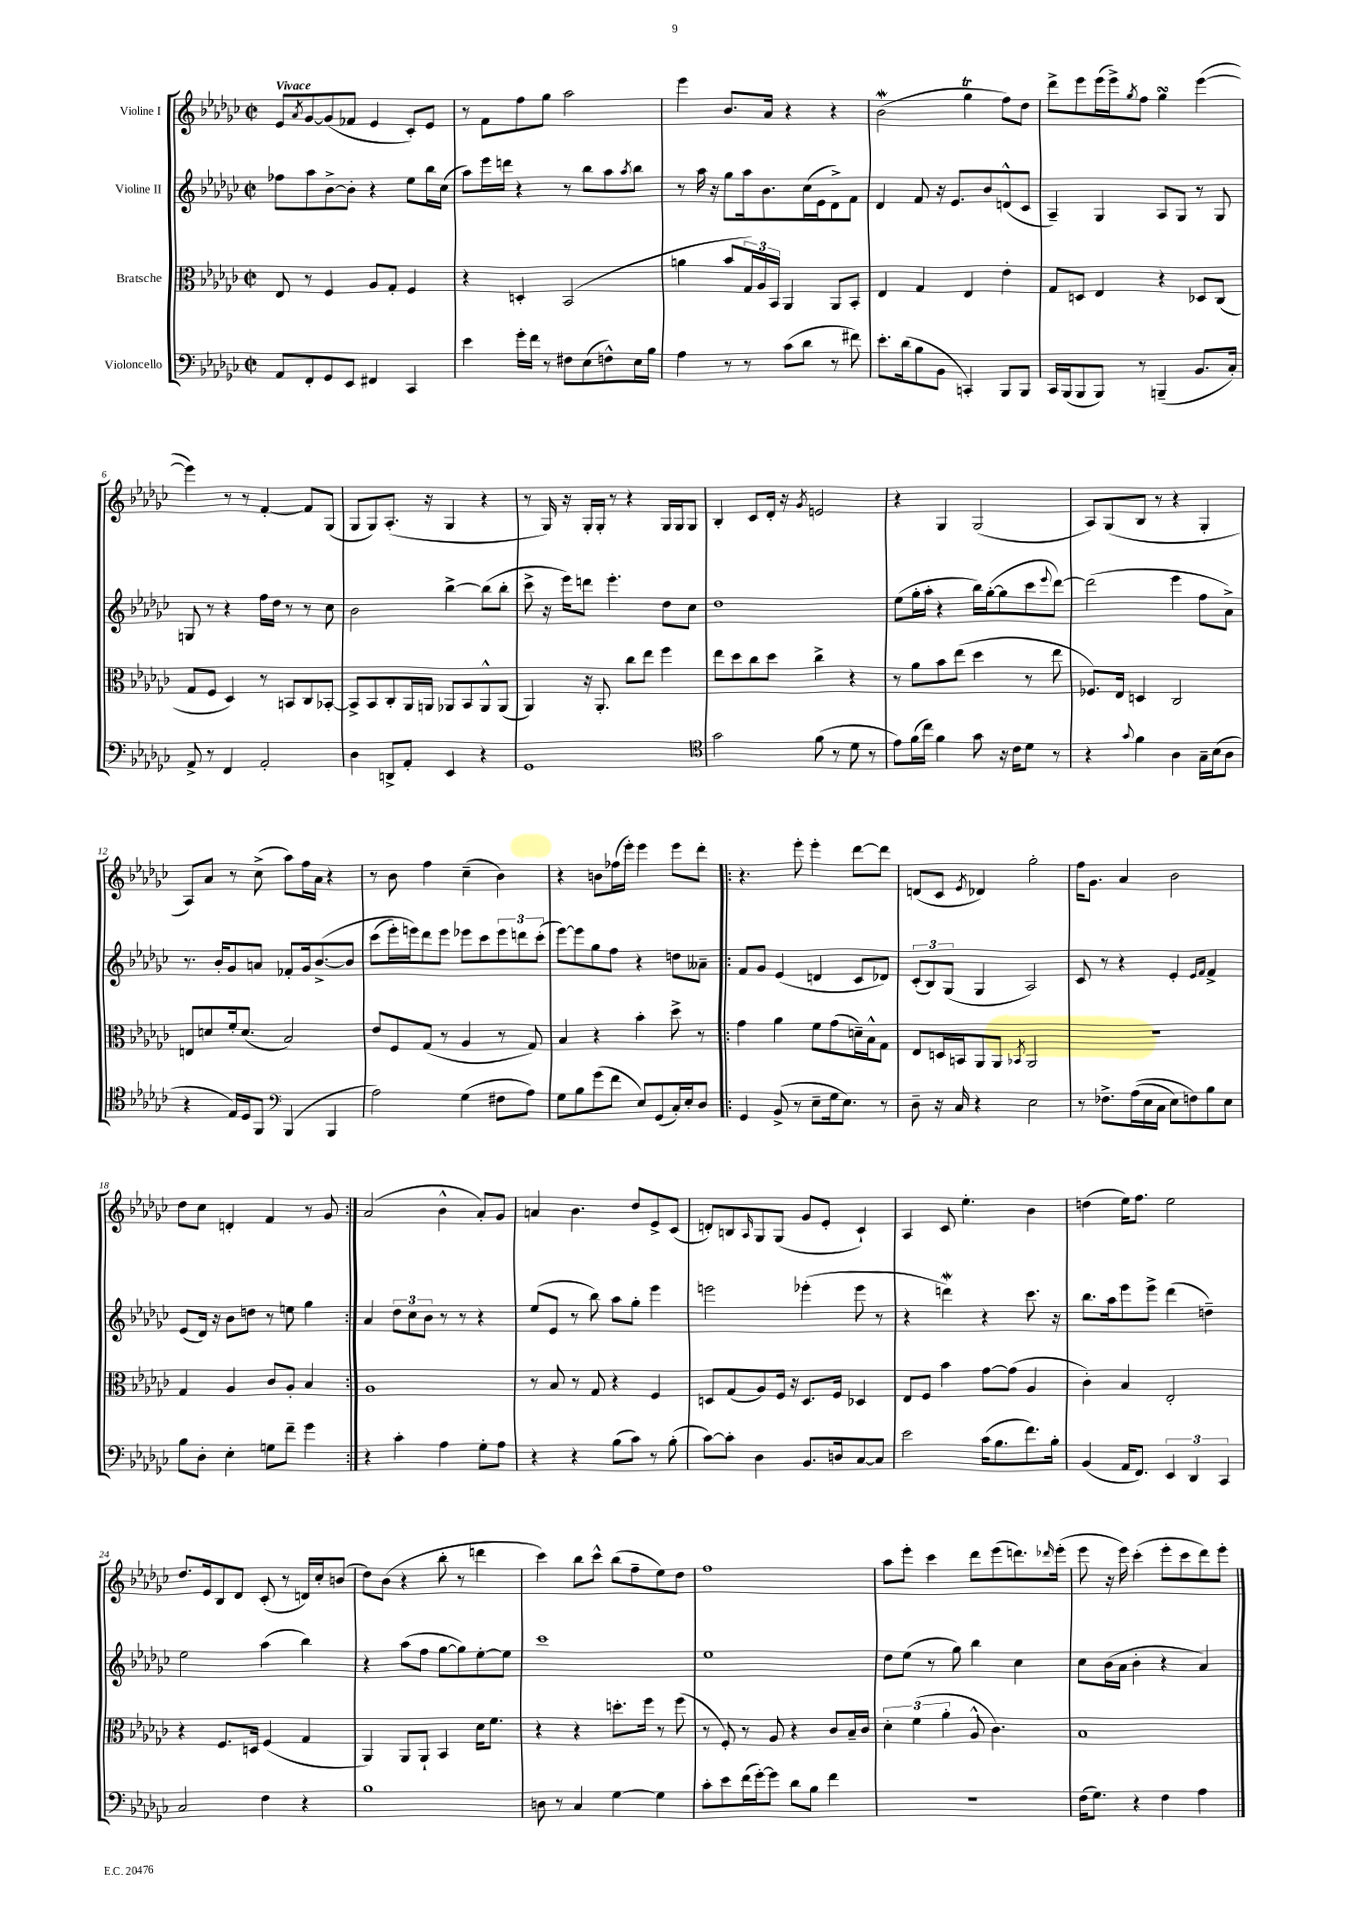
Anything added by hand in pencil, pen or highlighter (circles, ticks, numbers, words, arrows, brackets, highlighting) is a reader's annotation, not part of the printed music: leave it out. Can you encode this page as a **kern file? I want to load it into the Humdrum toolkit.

**kern	**kern	**kern	**kern
*staff4	*staff3	*staff2	*staff1
*clefF4	*clefC3	*clefG2	*clefG2
*k[b-e-a-d-g-c-]	*k[b-e-a-d-g-c-]	*k[b-e-a-d-g-c-]	*k[b-e-a-d-g-c-]
*M2/2	*M2/2	*M2/2	*M2/2
*met(c|)	*met(c|)	*met(c|)	*met(c|)
8AA-	8E-	8ff-	8e-
.	.	.	8qa-
8FF'	8r	8aa-	[8g-
8GG-	4F	[8b-^	(8g-]
8EE-	.	8b-']	8f-
4FF#	8A-	4r	4e-
.	8G-'	.	.
4CC-	4F	8ee-	8c-')
.	.	16bb-	8e-
.	.	(16cc-	.
=	=	=	=
4e-	4r	8aa-)	8r
.	.	16eee-	8f
.	.	16ddd	.
16g-'	4D'	4r	8ff
16f	.	.	.
8r	.	.	8gg-
8F#	(2BB-	8r	2aa-
(8E-	.	8bb-	.
8F^^)	.	8aa-	.
.	.	8qaa-	.
16E-	.	8bb-	.
16B-	.	.	.
=	=	=	=
4A-	4a	8r	4eee-
.	.	16aa-	.
.	.	16r	.
8r	8b-	8gg-	8.b-
8r	24G-)	16aa-	.
.	24A-	.	.
.	.	8.b-	16a-
.	24BB-	.	.
(8c-	4AA-	.	4r
8d-	.	(16cc-	.
.	.	16e-	.
8r	8AA-	8d-^)	4r
8f#)	8BB-'	8f	.
=	=	=	=
8.e-'	4E-	4d-	(2b-
(16d-	.	.	.
8B-	4G-	8f	.
8BB-	.	16r	.
.	.	8.e-	.
4CC')	4E-	.	4gg-
.	.	8b-	.
8BBB-	4e-'	(8d^^	8ff)
8BBB-	.	8c-	8dd-
=	=	=	=
16CC-	8G-	4A-~)	8ddd-^
(16BBB-	.	.	.
8BBB-	8D	.	8eee-
8BBB-)	4E-	4G-	(16eee-
.	.	.	16eee-^)
.	.	.	8qgg-
8r	.	.	8ff
(4BBB~	4r	8A-	4gg-
.	.	8G-	.
8.BB-	8D-	8r	([4eee-
.	(8C-	8G-	.
16C-')	.	.	.
=	=	=	=
8AA-^	8G-	8G	4eee-])
8r	8F	8r	.
4FF	4D-)	4r	8r
.	.	.	8r
2AA-'	8r	16ff	[4f'
.	.	16dd-	.
.	8BB	8r	.
.	8C-	8r	8f]
.	[8BB-'	8cc-	(8G-
=	=	=	=
4D-	8BB-^]	2b-	8G-
.	8BB-	.	8G-)
8DD^	8C-'	.	(8.A-'
8AA-'	16AA-	.	.
.	16AA	.	16r
4EE-	8AA-	[4bb-^	4G-
.	8BB-	.	.
4r	8AA-^^	(8bb-]	4r
.	(8AA-	8bb-'	.
=	=	=	=
1GG-	4AA-)	8ccc-^	8r
.	.	16r	16G-)
.	.	16eee-)	16r
.	16r	8ddd	16G-'
.	8.AA-'	.	16G-'
.	.	4.eee-'	8r
.	8cc-	.	4r
.	8ee-	.	.
.	4ff	8dd-	16G-
.	.	.	16G-
.	.	8cc-	8G-
=	=	=	=
*clefC4	*	*	*
2g-	8ee-	1dd-	4B-'
.	8dd-	.	.
.	8cc-	.	8c-
.	8dd-	.	16d-'
.	.	.	16r
.	.	.	8qg-
(8f	4cc-^	.	2e
8r	.	.	.
8d-	4r	.	.
8r	.	.	.
=	=	=	=
8e-)	8r	(8ee-	4r
(16f	8a-	16gg-'	.
16cc-)	.	16aa-'	.
4f	8b-	4r	4G-
.	(8ee-	.	.
8g-	4dd-	16bb-)	(2G-
.	.	([16gg-'	.
16r	.	8gg-]	.
16c-	.	.	.
8d-	8r	8ccc-	.
.	.	8qqeee-	.
8r	8ee-	[8ddd-)	.
=	=	=	=
4r	8.F-)	(2ddd-]	8A-)
.	.	.	(8G-
.	16E-	.	.
8qqg-	.	.	.
4f	4D	.	8B-
.	.	.	8r
4A-	2C-	4eee-	4r
16G-~	.	8ff	4G-'
(16B-	.	.	.
8A-	.	8a-^)	.
=	=	=	=
4r	8E	8.r	8A-)
.	8d	.	8a-
.	.	16b-'	.
16E-)	16f'	8g-	8r
16D-	(8.d	.	.
8FF	.	8a	(8cc-^
*clefF4	*	*	*
(4BBB-	2B-)	8f-'	8aa-)
.	.	16g-	16ff
.	.	&([8.b-^	16a-
4BBB-	.	.	4r
.	.	8b-]	.
=	=	=	=
2A-)	8e-	(8ccc-	8r
.	8F	16eee-')	8b-
.	.	16eee&)	.
.	(8G-	8ddd-	4ff
.	8r	8eee	.
(4G-	4A-	8eee-	(4cc-~
.	.	8ccc-	.
8F#	8r	12eee-	4b-)
.	.	12ddd	.
8A-)	8G-)	.	.
.	.	(12ccc-'	.
=	=	=	=
8G-	4B-	[8eee-)	4r
8B-	.	8eee-]	.
(8g-	4r	8gg-	8b
8f	.	8ff	(16ff-
.	.	.	16eee-')
8E-)	4b-'	4r	4eee-
(8GG-	.	.	.
16C-')	8dd-^	8dd	8eee-
16E-'	.	.	.
8D-	8r	8a--~	8ddd-'
=!|:	=!|:	=!|:	=!|:
4GG-	4g-	8f	4.r
.	.	8g-	.
(8BB-^	4a-	(4e-	.
8r	.	.	8eee-'
8E-~	8f	4d	4eee-'
16G-	(8g-	.	.
8.E-)	.	.	.
.	16d~)	8c-	[8ddd-
.	16B-^^	.	.
8r	8G-	8d-)	8ddd-]
=	=	=	=
8D-~	8E-	(12c-'	(8d
.	.	12B-)	.
16r	16D	.	8c-
.	.	(12G-	.
16C-	16BB	.	.
.	.	.	8qe-
4r	8AA-	4G-	4d-)
.	8AA-	.	.
.	8qBB-	.	.
2E-	2AA-	2A-)	2gg-'
=	=	=	=
8r	1r	8c-	16ff
.	.	.	8.g-
8.F-^	.	8r	.
.	.	4r	4a-
&((16A-	.	.	.
16E-	.	.	.
16C-	.	.	.
8E-)	.	4e-'	2b-
8F&)	.	.	.
.	.	16qqe-	.
.	.	16qqf	.
8B-	.	4f^	.
8E-	.	.	.
=	=	=	=
8B-	4G-	(8e-	8dd-
8D-'	.	16d-)	8cc-
.	.	16r	.
4E-'	4A-	8b-	4d'
.	.	8dd	.
8G	8c-	8r	4f
8f~	8A-'	8ee	.
4g-	4B-	4gg-	8r
.	.	.	8g-
=:|!	=:|!	=:|!	=:|!
4r	1A-	4a-	(2a-
4c-'	.	12dd-	.
.	.	12cc-	.
.	.	12b-	.
4A-	.	8r	4b-^^
.	.	8r	.
8G-'	.	4r	8a-')
8A-	.	.	8g-
=	=	=	=
4r	8r	(8ee-	4a
.	8B-	8e-	.
4r	8r	8r	4.b-
.	8G-	8bb-)	.
(8B-	4r	8aa-	.
8c-)	.	8gg-'	8dd-
8r	4F	4eee-	8e-^
(8B-'	.	.	(8c-
=	=	=	=
[8c-)	8D	2eee	8d')
8c-']	(8G-	.	8B
.	.	.	16qqA-
4D-	8A-)	.	8G-
.	16F	.	(8G-
.	16r	.	.
8.BB-	8.D	(4eee-'	8g-
.	.	.	8e-'
16D	16F	.	.
[8C-	4D-	8eee-	4c-`)
8C-]	.	8r	.
=	=	=	=
2e-	8E-	4r	4A-
.	8F	.	.
.	4b-	4ddd)	8c-
.	.	.	4.ee-'
(16c-	[8g-	4r	.
8.B-	.	.	.
.	(8g-]	.	.
8.f)	4A-	8.ccc-	4b-
16B-'	.	16r	.
=	=	=	=
(4BB-	4c-')	8.bb-	(4dd
.	.	16aa-	.
16AA-	4B-	8eee-	16ee-)
8.FF)	.	.	8.ff
.	.	8eee-^	.
6EE-	2E-'	(4ddd-	2ee-
6DD-	.	.	.
.	.	4dd~)	.
6CC-	.	.	.
=	=	=	=
2C-	4r	2ee-	8.dd-
.	.	.	16e-
.	8.F	.	8B-
.	.	.	8d-
.	16D	.	.
4F	(4F	(4aa-	(8c-'
.	.	.	8r
4r	4G-	4bb-)	16d)
.	.	.	16cc-'
.	.	.	(8b
=	=	=	=
1B-	4AA-)	4r	8dd-)
.	.	.	(8b-
.	8AA-	(8aa-	4r
.	8AA-`	8ff	.
.	4BB-	[8gg-	8bb-'
.	.	8gg-])	8r
.	16d-	[8ee-'	4ddd
.	8.f	.	.
.	.	8ee-]	.
=	=	=	=
8D	4r	1ccc-	4ccc-)
8r	.	.	.
4C-	4r	.	8bb-
.	.	.	8ccc-^^
[4G-	8.dd'	.	(8bb-
.	.	.	8ff~
.	16ff	.	.
4G-]	8r	.	8ee-)
.	(8ff	.	8dd-
=	=	=	=
8c-'	8r	1ee-	1ff
8e-	8F')	.	.
(16f	8r	.	.
[16g-')	.	.	.
8g-]	8A-	.	.
8d-	4r	.	.
8B-	.	.	.
4f	8c-	.	.
.	16B-~	.	.
.	16c-	.	.
=	=	=	=
1r	6d-'	8dd-	8aa-
.	.	(8ee-	8eee-'
.	(6f	.	.
.	.	8r	4ccc-
.	6a-'	.	.
.	.	8gg-)	.
.	8A-^^	4bb-	8ddd-
.	4.c-)	.	(8eee-
.	.	4cc-	8.ddd)
.	.	.	16qqddd-
.	.	.	(16eee-'
=	=	=	=
(16F	1B-	8cc-	8eee-
8.G-)	.	.	.
.	.	(16b-	16r
.	.	16a-	16eee-)
4r	.	4b-'	(4ccc-'
4F	.	4r	8eee-'
.	.	.	8ccc-
4A-	.	4a-)	8ddd-)
.	.	.	8eee-'
==	==	==	==
*-	*-	*-	*-
